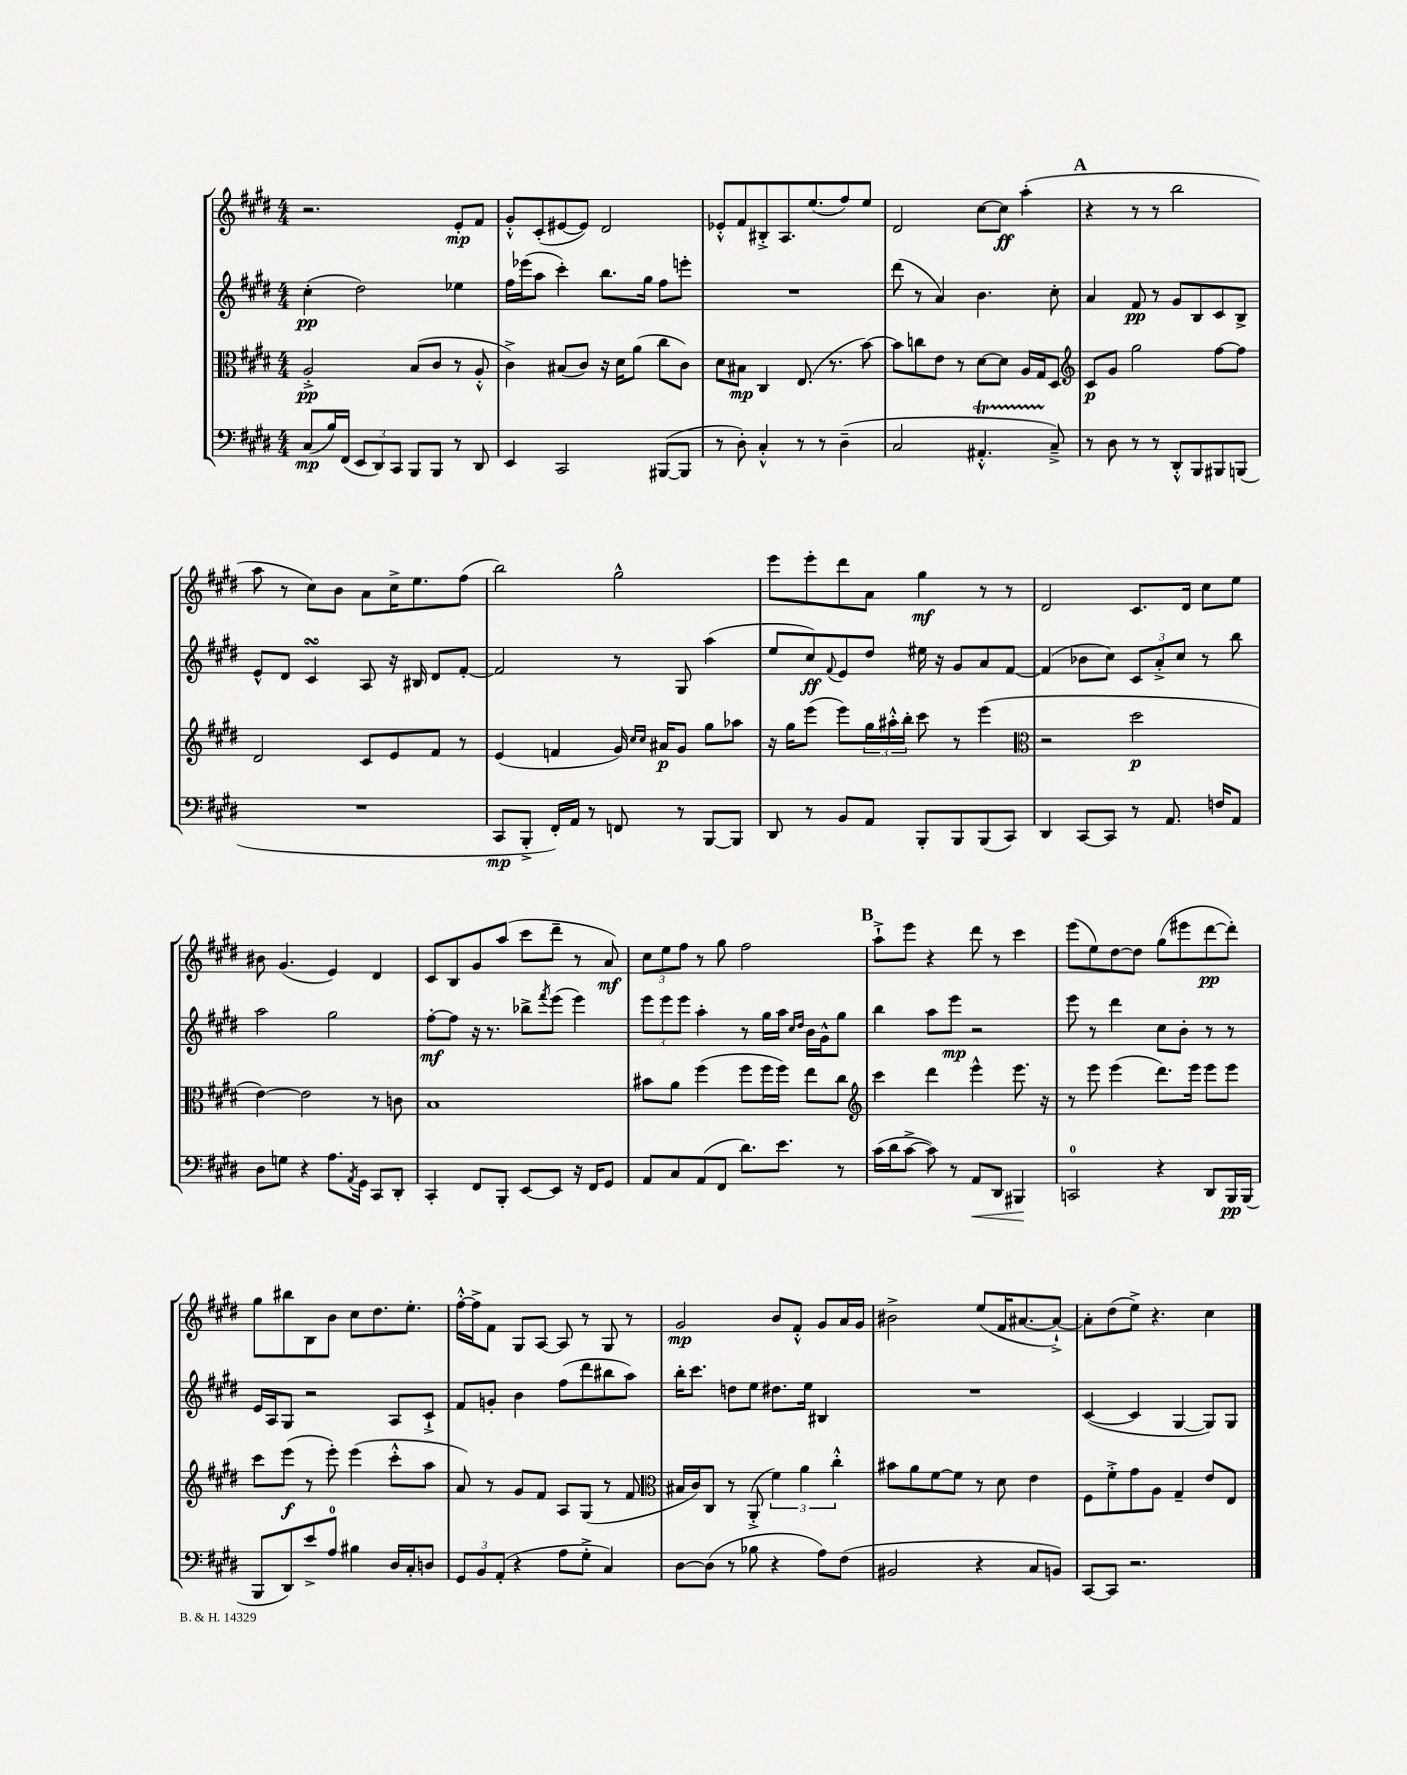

**kern	**dynam	**kern	**dynam	**kern	**dynam	**kern	**dynam
*part4	*part4	*part3	*part3	*part2	*part2	*part1	*part1
*staff4	*staff4	*staff3	*staff3	*staff2	*staff2	*staff1	*staff1
*clefF4	*	*clefC3	*	*clefG2	*	*clefG2	*
*k[f#c#g#d#]	*	*k[f#c#g#d#]	*	*k[f#c#g#d#]	*	*k[f#c#g#d#]	*
*M4/4	*	*M4/4	*	*M4/4	*	*M4/4	*
=1	=1	=1	=1	=1	=1	=1	=1
(8C#/L	mp	2A'^/	pp	(4cc#'\	pp	2.r	.
16B/L)	.	.	.	.	.	.	.
(16FF#/JJ	.	.	.	.	.	.	.
12EE/L	.	.	.	2dd#\)	.	.	.
12DD#/)	.	.	.	.	.	.	.
12CC#/J	.	.	.	.	.	.	.
8BBB/L	.	(8B/L	.	.	.	.	.
8BBB/J	.	8c#/J	.	.	.	.	.
8r	.	8r	.	4ee-X\	.	8e'/L	mp
8DD#/	.	8A'^^/	.	.	.	8f#/J	.
=2	=2	=2	=2	=2	=2	=2	=2
4EE/	.	4c#^\)	.	16ff#\LL	.	8g#'^^/L	.
.	.	.	.	(16eee-X\J	.	.	.
.	.	.	.	8aa\J	.	(8c#'/	.
2CC#/	.	(8B#X/L	.	4ccc#'\)	.	[8e#X/	.
.	.	8c#/J)	.	.	.	8e#/J])	.
.	.	16r	.	8.bb\L	.	2d#/	.
.	.	16d#\KL	.	.	.	.	.
.	.	(8a\J	.	.	.	.	.
.	.	.	.	16gg#\Jk	.	.	.
([8BBB#X/L	.	8cc#\L	.	8ff#\L	.	.	.
8BBB#/J]	.	8c#\J)	.	8eeen'\J	.	.	.
=3	=3	=3	=3	=3	=3	=3	=3
8r	.	8d#\L	.	1r	.	8e-X'^^/L	.
8D#'\)	.	8B#X\J	mp	.	.	8f#/	.
4C#'^^/	.	4C#/	.	.	.	8B#X'^/	.
.	.	.	.	.	.	8.A/	.
8r	.	(8.E/	.	.	.	.	.
.	.	.	.	.	.	(8.ee/	.
8r	.	.	.	.	.	.	.
.	.	8.r	.	.	.	.	.
(4D#~\	.	.	.	.	.	8ff#/)	.
.	.	[8b\)	.	.	.	8ee/J	.
=4	=4	=4	=4	=4	=4	=4	=4
2C#/	.	8b\L]	.	(8ddd#\	.	2d#/	.
.	.	8ccn\	.	8r	.	.	.
.	.	8e\J	.	4a/)	.	.	.
.	.	8r	.	.	.	.	.
4.AA#Xt'^^/	.	[8d#\L	.	4.b\	.	[8cc#\L	.
.	.	8d#\J]	.	.	.	8cc#\J]	ff
.	.	16A/LL	.	.	.	(4aa'\	.
.	.	16G#/J	.	.	.	.	.
8C#~^/)	.	8D#/J	.	8cc#'\	.	.	.
!!LO:REH:place=s1:t=A
=5	=5	=5	=5	=5	=5	=5	=5
*	*	*clefG2	*	*	*	*	*
8r	.	8c#/L	p	4a/	.	4r	.
8D#\	.	8g#/J	.	.	.	.	.
8r	.	2gg#\	.	8f#/	pp	8r	.
8r	.	.	.	8r	.	8r	.
8DD#'^^/L	.	.	.	8g#/L	.	2bb\	.
8BBB/	.	.	.	8B/	.	.	.
8BBB#X/	.	[8ff#\L	.	8c#/	.	.	.
(8BBBn/J	.	8ff#\J]	.	8B^/J	.	.	.
!!LO:LB:g=z
=6	=6	=6	=6	=6	=6	=6	=6
1r	.	2d#/	.	8e^^/L	.	8aa\	.
.	.	.	.	8d#/J	.	8r	.
.	.	.	.	4c#sSSS/	.	8cc#\L)	.
.	.	.	.	.	.	8b\J	.
.	.	8c#/L	.	8A/	.	8a\L	.
.	.	8e/	.	16r	.	16cc#^\K	.
.	.	.	.	16B#X/	.	8.ee\	.
.	.	8f#/J	.	8d#/L	.	.	.
.	.	8r	.	[8f#'/J	.	(8ff#\J	.
=7	=7	=7	=7	=7	=7	=7	=7
8CC#/L	mp	(4e/	.	2f#/]	.	2bb\)	.
8BBB'^/J	.	.	.	.	.	.	.
16FF#'/LL)	.	4fn/	.	.	.	.	.
16AA/JJ	.	.	.	.	.	.	.
8r	.	.	.	.	.	.	.
8FFn/	.	16g#/)	.	8r	.	2gg#^^\	.
.	.	16qqcc#/LL	.	.	.	.	.
.	.	16qqcc#/JJ	.	.	.	.	.
.	.	16a#X/KL	p	.	.	.	.
8r	.	8g#/J	.	8G#/	.	.	.
[8BBB/L	.	8gg#\L	.	(4aa\	.	.	.
8BBB/J]	.	8aa-X\J	.	.	.	.	.
=8	=8	=8	=8	=8	=8	=8	=8
8DD#/	.	16r	.	8ee/L	.	8eee\L	.
.	.	16gg#\KL	.	.	.	.	.
8r	.	(8eee\J	.	8cc#/)	ff	8eee'\	.
.	.	.	.	8qqf#/	.	.	.
8BB/L	.	8eee\L)	.	8e/	.	8ddd#\	.
8AA/J	.	24gg#\L	.	8dd#/J	.	8a\J	.
.	.	24aa#X'^^\	.	.	.	.	.
.	.	24bb'\JJ	.	.	.	.	.
8BBB'/L	.	8ccc#\	.	16ee#X\	.	4gg#\	mf
.	.	.	.	16r	.	.	.
8BBB/	.	8r	.	8g#/L	.	.	.
(8BBB/	.	(4eee\	.	8a/	.	8r	.
8CC#/J)	.	.	.	[8f#/J	.	8r	.
=9	=9	=9	=9	=9	=9	=9	=9
*	*	*clefC3	*	*	*	*	*
4DD#/	.	2r	.	(4f#/]	.	2d#/	.
[8CC#/L	.	.	.	8b-X\L	.	.	.
8CC#/J]	.	.	.	8cc#\J)	.	.	.
8r	.	2dd#\	p	12c#/L	.	8.c#/L	.
.	.	.	.	12a'^/	.	.	.
8.AA/	.	.	.	.	.	.	.
.	.	.	.	12cc#/J	.	.	.
.	.	.	.	.	.	16d#/Jk	.
.	.	.	.	8r	.	8cc#\L	.
16Fn/KL	.	.	.	.	.	.	.
8AA/J	.	.	.	8bb\	.	8ee\J	.
!!LO:LB:g=z
=10	=10	=10	=10	=10	=10	=10	=10
8D#\L	.	[4e\)	.	2aa\	.	8b#X\	.
8Gn\J	.	.	.	.	.	(4.g#/	.
4r	.	2e\]	.	.	.	.	.
8.A\L	.	.	.	2gg#\	.	4e/)	.
8qAA/	.	.	.	.	.	.	.
16GG#\Jk	.	.	.	.	.	.	.
8CC#/L	.	8r	.	.	.	4d#/	.
8DD#'/J	.	8cn\	.	.	.	.	.
=11	=11	=11	=11	=11	=11	=11	=11
4CC#'/	.	1B	.	[8ff#'\L	mf	8c#/L	.
.	.	.	.	8ff#\J]	.	8B/	.
8FF#/L	.	.	.	16r	.	8g#/	.
.	.	.	.	8.r	.	.	.
8BBB'/J	.	.	.	.	.	(8aa/J	.
[8EE/L	.	.	.	8bb-X^\L	.	8ccc#\L	.
.	.	.	.	8qfff#/	.	.	.
8EE/J]	.	.	.	(8eee\J	.	8ddd#~\J	.
16r	.	.	.	4eee\)	.	8r	.
16FF#/KL	.	.	.	.	.	.	.
8GG#/J	.	.	.	.	.	8a/)	mf
=12	=12	=12	=12	=12	=12	=12	=12
8AA/L	.	8b#X\L	.	12eee\L	.	12cc#\L	.
.	.	.	.	12eee\	.	12ee\	.
8C#/	.	8a\J	.	.	.	.	.
.	.	.	.	12eee\J	.	12ff#\J	.
(8AA/	.	(4ff#\	.	4aa'\	.	8r	.
8FF#/J	.	.	.	.	.	8gg#\	.
8.d#\L)	.	8ff#\L	.	8r	.	2ff#\	.
.	.	16ff#\L	.	16gg#\LL	.	.	.
8.e\J	.	16ff#\JJ)	.	16aa\JJ	.	.	.
.	.	.	.	16qqcc#/LL	.	.	.
.	.	.	.	16qqdd#/JJ	.	.	.
.	.	8ee\L	.	16b\LL	.	.	.
.	.	.	.	16g#^^\J	.	.	.
8r	.	8cc#\J	.	8gg#\J	.	.	.
!!LO:REH:place=s1:t=B
=13	=13	=13	=13	=13	=13	=13	=13
*	*	*clefG2	*	*	*	*	*
(16c#\LL	.	4ccc#\	.	4bb\	.	8aa`^\L	.
16d#\J	.	.	.	.	.	.	.
[8c#^\J	.	.	.	.	.	8eee\J	.
8c#\])	.	4ddd#\	.	8aa\L	.	4r	.
8r	.	.	.	8eee\J	mp	.	.
!	!LO:HP:b	!	!	!	!	!	!
8AA/L	<	4eee^^\	.	2r	.	8ddd#\	.
8DD#/J	.	.	.	.	.	8r	.
4BBB#X/	.	8.eee\	.	.	.	4ccc#\	.
.	.	16r	.	.	.	.	.
.	[	.	.	.	.	.	.
=14	=14	=14	=14	=14	=14	=14	=14
2CCn/	.	8r	.	8eee\	.	(8eee\L	.
.	.	8eee\	.	8r	.	8ee\)	.
.	.	(4eee\	.	4ddd#\	.	[8dd#\	.
.	.	.	.	.	.	8dd#\J]	.
4r	.	8.ddd#\L)	.	8cc#\L	.	(8gg#\L	.
.	.	.	.	8b'\J	.	8eee#X\	.
.	.	16eee\Jk	.	.	.	.	.
8DD#/L	.	8eee\L	.	8r	.	[8ddd#\	pp
16BBB/L	pp	8eee\J	.	8r	.	8ddd#'\J])	.
(16BBB/JJ	.	.	.	.	.	.	.
!!LO:LB:g=z
=15	=15	=15	=15	=15	=15	=15	=15
8BBB/L	.	8ccc#\L	.	16e/LL	.	8gg#\L	.
.	.	.	.	16A/J	.	.	.
8DD#/)	.	(8eee\J	f	8G#/J	.	8bb#X\	.
8e^/	.	8r	.	2r	.	8B\	.
8A/J	.	8eee'\)	.	.	.	8b\J	.
4B#X\	.	(4eee\	.	.	.	8cc#\L	.
.	.	.	.	.	.	8.dd#\	.
16D#/LL	.	8ccc#'^^\L	.	8A/L	.	.	.
16C#'/J	.	.	.	.	.	8.ee'\J	.
8Dn/J	.	8aa\J	.	8c#`^/J	.	.	.
=16	=16	=16	=16	=16	=16	=16	=16
12GG#/L	.	8a/)	.	8f#/L	.	[16ff#'^^\LL	.
.	.	.	.	.	.	16ff#^\J]	.
12BB/	.	.	.	.	.	.	.
.	.	8r	.	8gn'/J	.	8f#\J	.
(12AA'/J	.	.	.	.	.	.	.
4r	.	8g#/L	.	4b\	.	8G#/L	.
.	.	8f#/J	.	.	.	[8A/J	.
8A\L	.	8A/L	.	(8ff#\L	.	8A/]	.
8G#'^\J	.	(8G#/J	.	8ddd#\	.	8r	.
4C#/)	.	8r	.	8bb#X\	.	8G#/	.
.	.	8f#/	.	8aa\J)	.	8r	.
=17	=17	=17	=17	=17	=17	=17	=17
*	*	*clefC3	*	*	*	*	*
[8D#\L	.	16B#X/LL	.	16bb'\KL	.	2g#/	mp
.	.	16c#/J)	.	8.ccc#\J	.	.	.
(8D#\J]	.	8C#/J	.	.	.	.	.
8r	.	8r	.	8ddn\L	.	.	.
8B-X\	.	(8AA'^/	.	8ee\J	.	.	.
4r	.	6f#\)	.	8.dd#X\L	.	8b/L	.
.	.	.	.	.	.	8f#'^^/J	.
.	.	6a\	.	.	.	.	.
.	.	.	.	16ee\Jk	.	.	.
8A\L)	.	.	.	4B#X/	.	8g#/L	.
.	.	6cc#'^^\	.	.	.	.	.
(8F#\J	.	.	.	.	.	16a/L	.
.	.	.	.	.	.	16g#/JJ	.
=18	=18	=18	=18	=18	=18	=18	=18
2BB#X/	.	8b#X\L	.	1r	.	2b#X^\	.
.	.	8a\	.	.	.	.	.
.	.	[8f#\	.	.	.	.	.
.	.	8f#\J]	.	.	.	.	.
4r	.	8r	.	.	.	(8ee/L	.
.	.	8d#\	.	.	.	16f#/K	.
.	.	.	.	.	.	[8.a#X/	.
8C#/L	.	4e\	.	.	.	.	.
8BBn/J)	.	.	.	.	.	8a#`^/J_)	.
=19	=19	=19	=19	=19	=19	=19	=19
[8CC#/L	.	8F#\L	.	([4c#/	.	8a#'\L]	.
8CC#/J]	.	8f#'^\	.	.	.	(8dd#\	.
2.r	.	8g#\	.	4c#/]	.	8ee^\J)	.
.	.	8A\J	.	.	.	4.r	.
.	.	4G#~/	.	[4G#/	.	.	.
.	.	8e/L	.	8G#/L])	.	4cc#\	.
.	.	8E/J	.	8G#/J	.	.	.
==	==	==	==	==	==	==	==
*-	*-	*-	*-	*-	*-	*-	*-
